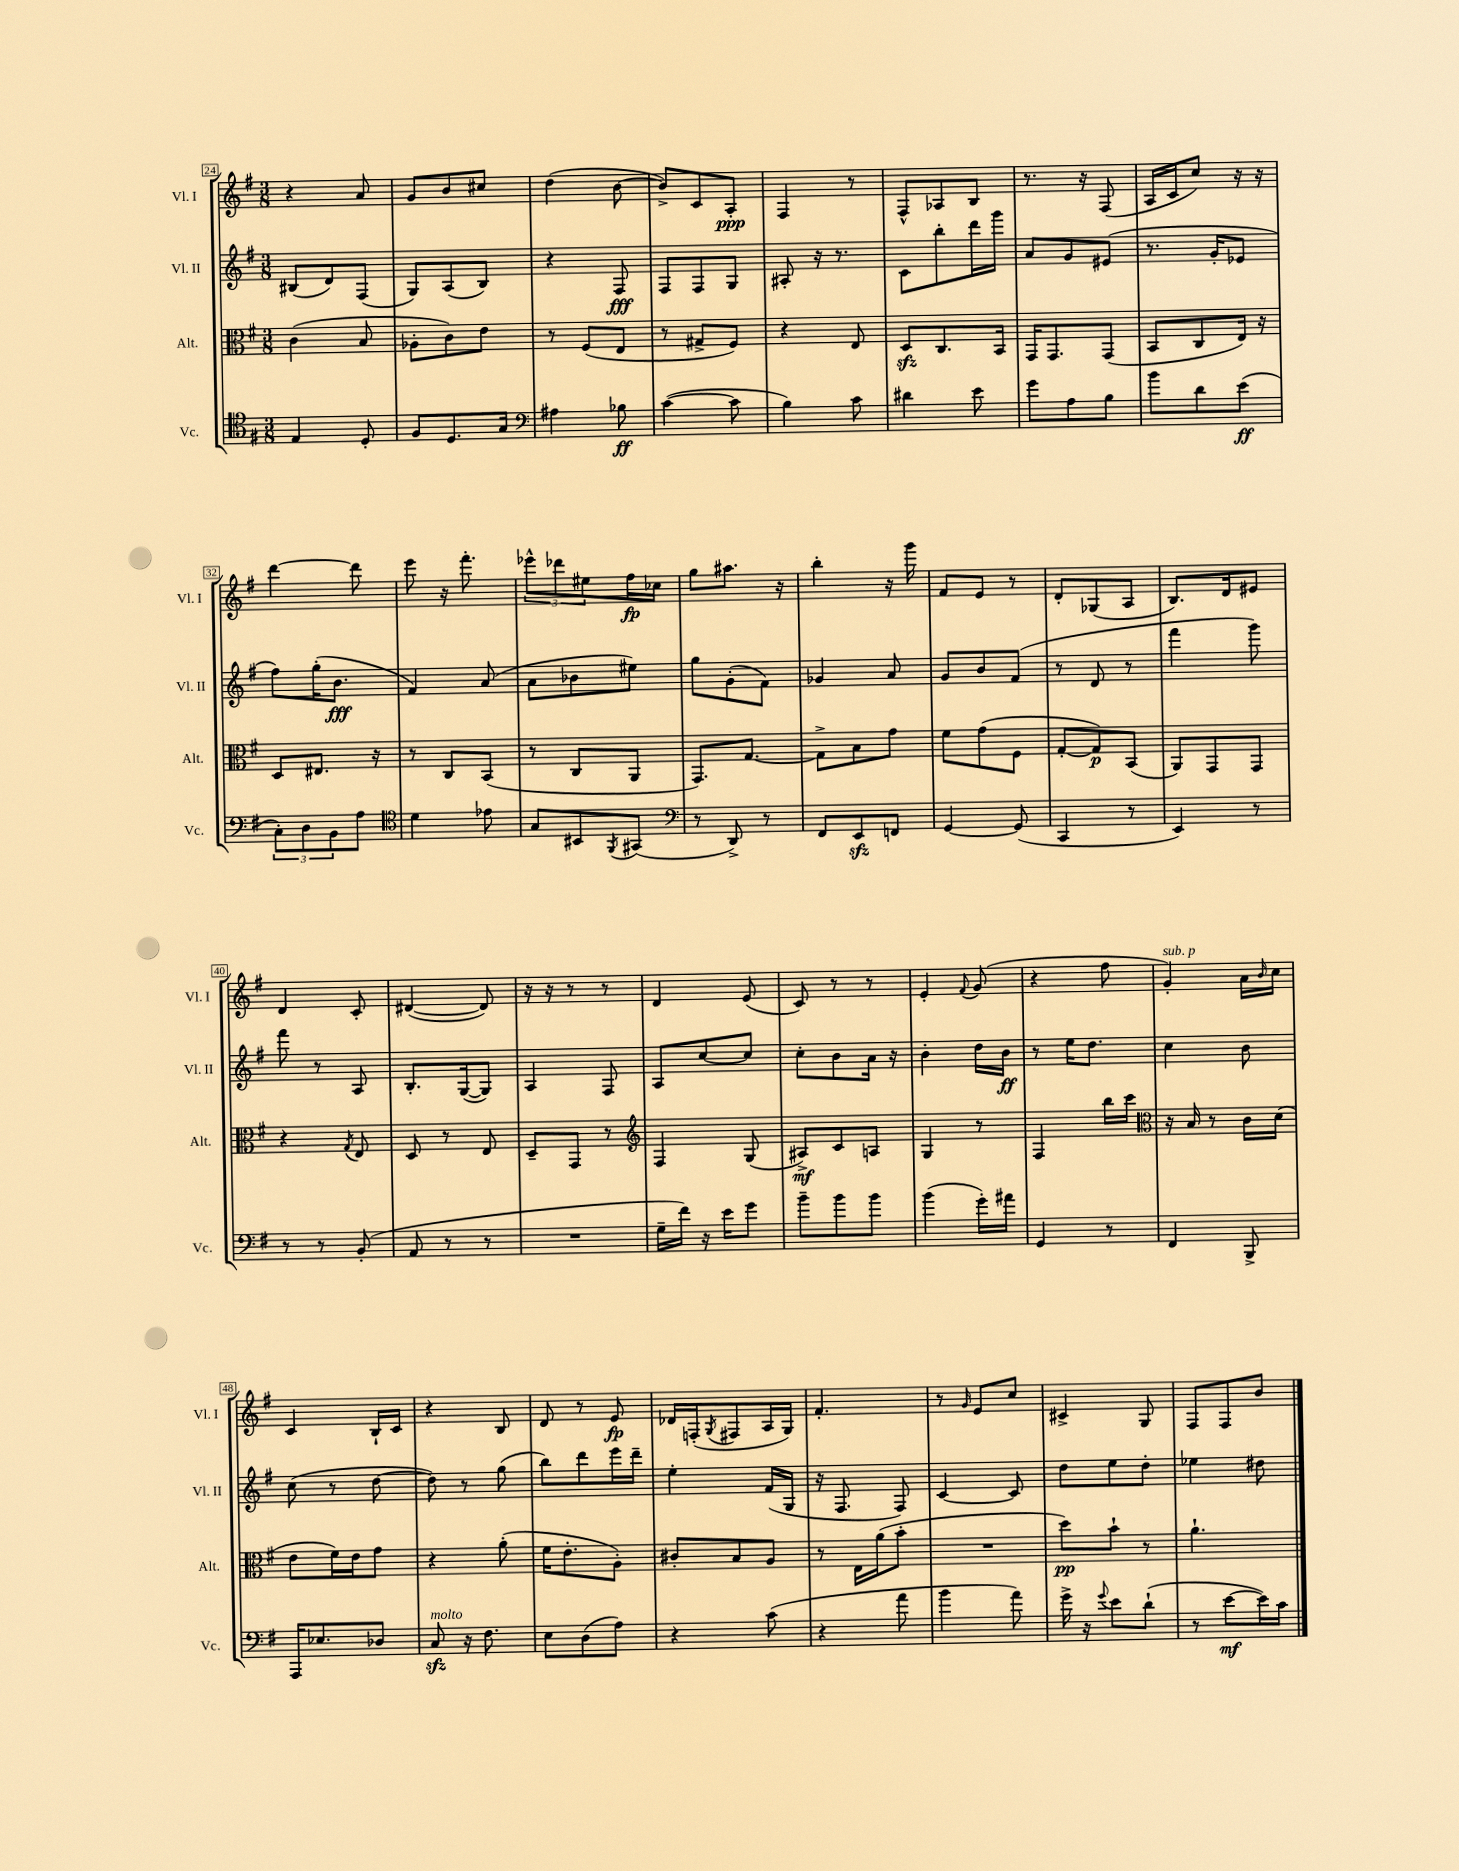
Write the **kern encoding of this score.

**kern	**kern	**kern	**kern
*staff4	*staff3	*staff2	*staff1
*clefC4	*clefC3	*clefG2	*clefG2
*k[f#]	*k[f#]	*k[f#]	*k[f#]
*M3/8	*M3/8	*M3/8	*M3/8
4E/	(4c\	(8B#/L	4r
.	.	8d/)	.
8D'/	8B/	(8F#/J	8a/
=	=	=	=
8F#/L	8A-'\L	8G/L)	8g/L
8.D/	8c\)	(8A/	8b/
.	8e\J	8B/J)	8cc#/J
16G/Jk	.	.	.
=	=	=	=
*clefF4	*	*	*
4A#\	8r	4r	(4dd\
.	(8F#/L	.	.
8B-\	8E/J	8F#/	[8b\
=	=	=	=
([4c\	8r	8F#/L	8b^/]L)
.	8G#^/L	8F#/	8c/
8c\]	8F#/J)	8G/J	8A'/J
=	=	=	=
4B\)	4r	8A#'/	4F#/
.	.	16r	.
.	.	8.r	.
8c\	8E/	.	8r
=	=	=	=
4d#\	8D/L	8c\L	8F#^^/L
.	8.C/	8bb'\	8A-/
8e\	.	16ddd\L	8B/J
.	16BB/Jk	16ggg\JJ	.
=	=	=	=
8g\L	16GG/LK	8a/L	8.r
.	8.GG/	.	.
8A\	.	8g/	.
.	.	.	16r
8B\J	(8GG/J	(8e#/J	(8F#/
=	=	=	=
8b\L	8BB/L	8.r	16A/LL
.	.	.	16c/J
8d\	8C/	.	8cc/J)
.	.	16g'/LK	.
(8e\J	16E/Jk)	8e-/J	16r
.	16r	.	16r
=	=	=	=
12C'\L)	8D/L	8ff#\L)	[4ddd\
12D\	.	.	.
.	8.E#/J	(16gg'\K	.
12BB\	.	.	.
.	.	8.b\J	.
8A\J	.	.	8ddd\]
.	16r	.	.
=	=	=	=
*clefC4	*	*	*
4d\	8r	4f#/)	8eee\
.	8C/L	.	16r
.	.	.	8.fff#'\
8e-\	(8BB/J	(8a/	.
=	=	=	=
8G/L	8r	8a\L	12eee-^^\L
.	.	.	12ddd-\
8BB#/	8C/L	8b-\	.
.	.	.	12ee#\
8qFF#/	.	.	.
(8GG#/J	8AA/J	8ee#\J)	16ff#\L
.	.	.	16cc-\JJ
=	=	=	=
*clefF4	*	*	*
8r	8.GG/L)	8gg\L	8gg\L
8DD^/)	.	(8g'\	8.aa#\J
.	[8.G/J	.	.
8r	.	8f#\J)	.
.	.	.	16r
=	=	=	=
8FF#/L	8G^\]L	4g-/	4bb'\
8EE/	8B\	.	.
8FF/J	8g\J	8a/	16r
.	.	.	16ggg\
=	=	=	=
[4GG/	8f#\L	8g/L	8f#/L
.	(8g\	8b/	8e/J
(8GG/]	8F#\J	(8f#/J	8r
=	=	=	=
4CC/	[8G'/L	8r	8d'/L
.	8G/])	8d/	(8G-/
8r	(8BB/J	8r	8A/J
=	=	=	=
4EE/)	8AA/L)	4fff#\	8.B/L)
.	8GG/	.	.
.	.	.	16d/k
8r	8GG/J	8ggg\)	8e#/J
=	=	=	=
8r	4r	8fff#\	4d/
8r	.	8r	.
.	8qG/	.	.
(8BB'/	8E/	8A/	8c'/
=	=	=	=
8AA/	8D/	8.B'/L	([4d#/
8r	8r	.	.
.	.	([16G/k	.
8r	8E/	8G/]J)	8d#/])
=	=	=	=
4.r	8D~/L	4A/	16r
.	.	.	16r
.	8GG/J	.	8r
.	8r	8F#/	8r
=	=	=	=
*	*clefG2	*	*
16G~\LL	4F#/	8A/L	4d/
16f#\JJ)	.	.	.
16r	.	[8cc/	.
16e\LK	.	.	.
8g\J	(8G/	8cc/]J	(8e/
=	=	=	=
8b~\L	8A#^/L)	8cc'\L	8c/)
8b\	8c/	8b\	8r
8b\J	8A/J	16a\Jk	8r
.	.	16r	.
=	=	=	=
(4b\	4G/	4b'\	4e'/
.	.	.	8qqf#/
16g'\LL)	8r	16dd\LL	(8g/
16a#\JJ	.	16b\JJ	.
=	=	=	=
4GG/	4F#/	8r	4r
.	.	16ee\LK	.
.	.	8.dd\J	.
8r	16bb\LL	.	8ff#\
.	16ccc\JJ	.	.
=	=	=	=
*	*clefC3	*	*
4FF#/	16r	4cc\	4g'/)
.	16B/	.	.
.	8r	.	.
8BBB^/	16c\LL	8b\	16a\LL
.	.	.	16qqb/
.	(16d\JJ	.	16cc\JJ
=	=	=	=
16AAA/LK	8e\L	(8cc\	4c/
8.E-/	.	.	.
.	16f#\L)	8r	.
.	16e\J	.	.
8D-/J	8g\J	[8dd\	16B`/LL
.	.	.	16c/JJ
=	=	=	=
8C/	4r	8dd\])	4r
16r	.	8r	.
8.F#\	.	.	.
.	(8a'\	(8gg\	8B/
=	=	=	=
8E\L	16f#\LK	8bb\L)	8d/
.	8.e'\	.	.
(8D\	.	8ddd\	8r
8A\J)	8A'\J)	16eee\L	8e/
.	.	16ddd~\JJ	.
=	=	=	=
4r	8c#'/L	4ee'\	16d-/LL
.	.	.	(16F'/J
.	.	.	8qG/
.	8B/	.	8F#/
(8c\	8A/J	(16f#/LL	16A/L
.	.	16G/JJ	16G/JJ)
=	=	=	=
4r	8r	16r	4.f#'/
.	.	8.F#/	.
.	16E\LL	.	.
.	(16a\J	.	.
8a\	8b'\J	8F#/)	.
=	=	=	=
4b\	4.r	[4c/	8r
.	.	.	16qqg/
.	.	.	8e/L
8a\)	.	8c/]	8cc/J
=	=	=	=
16g^\	8dd\L)	8dd\L	4c#^/
16r	.	.	.
8qqg/	.	.	.
8e\L	8b`\J	8ee\	.
(8d`\J	8r	8dd'\J	8G/
=	=	=	=
8r	4.a`\	4ee-\	8F#/L
[8e\L	.	.	8F#/
16e\]L)	.	8dd#\	8b/J
16c\JJ	.	.	.
==	==	==	==
*-	*-	*-	*-
